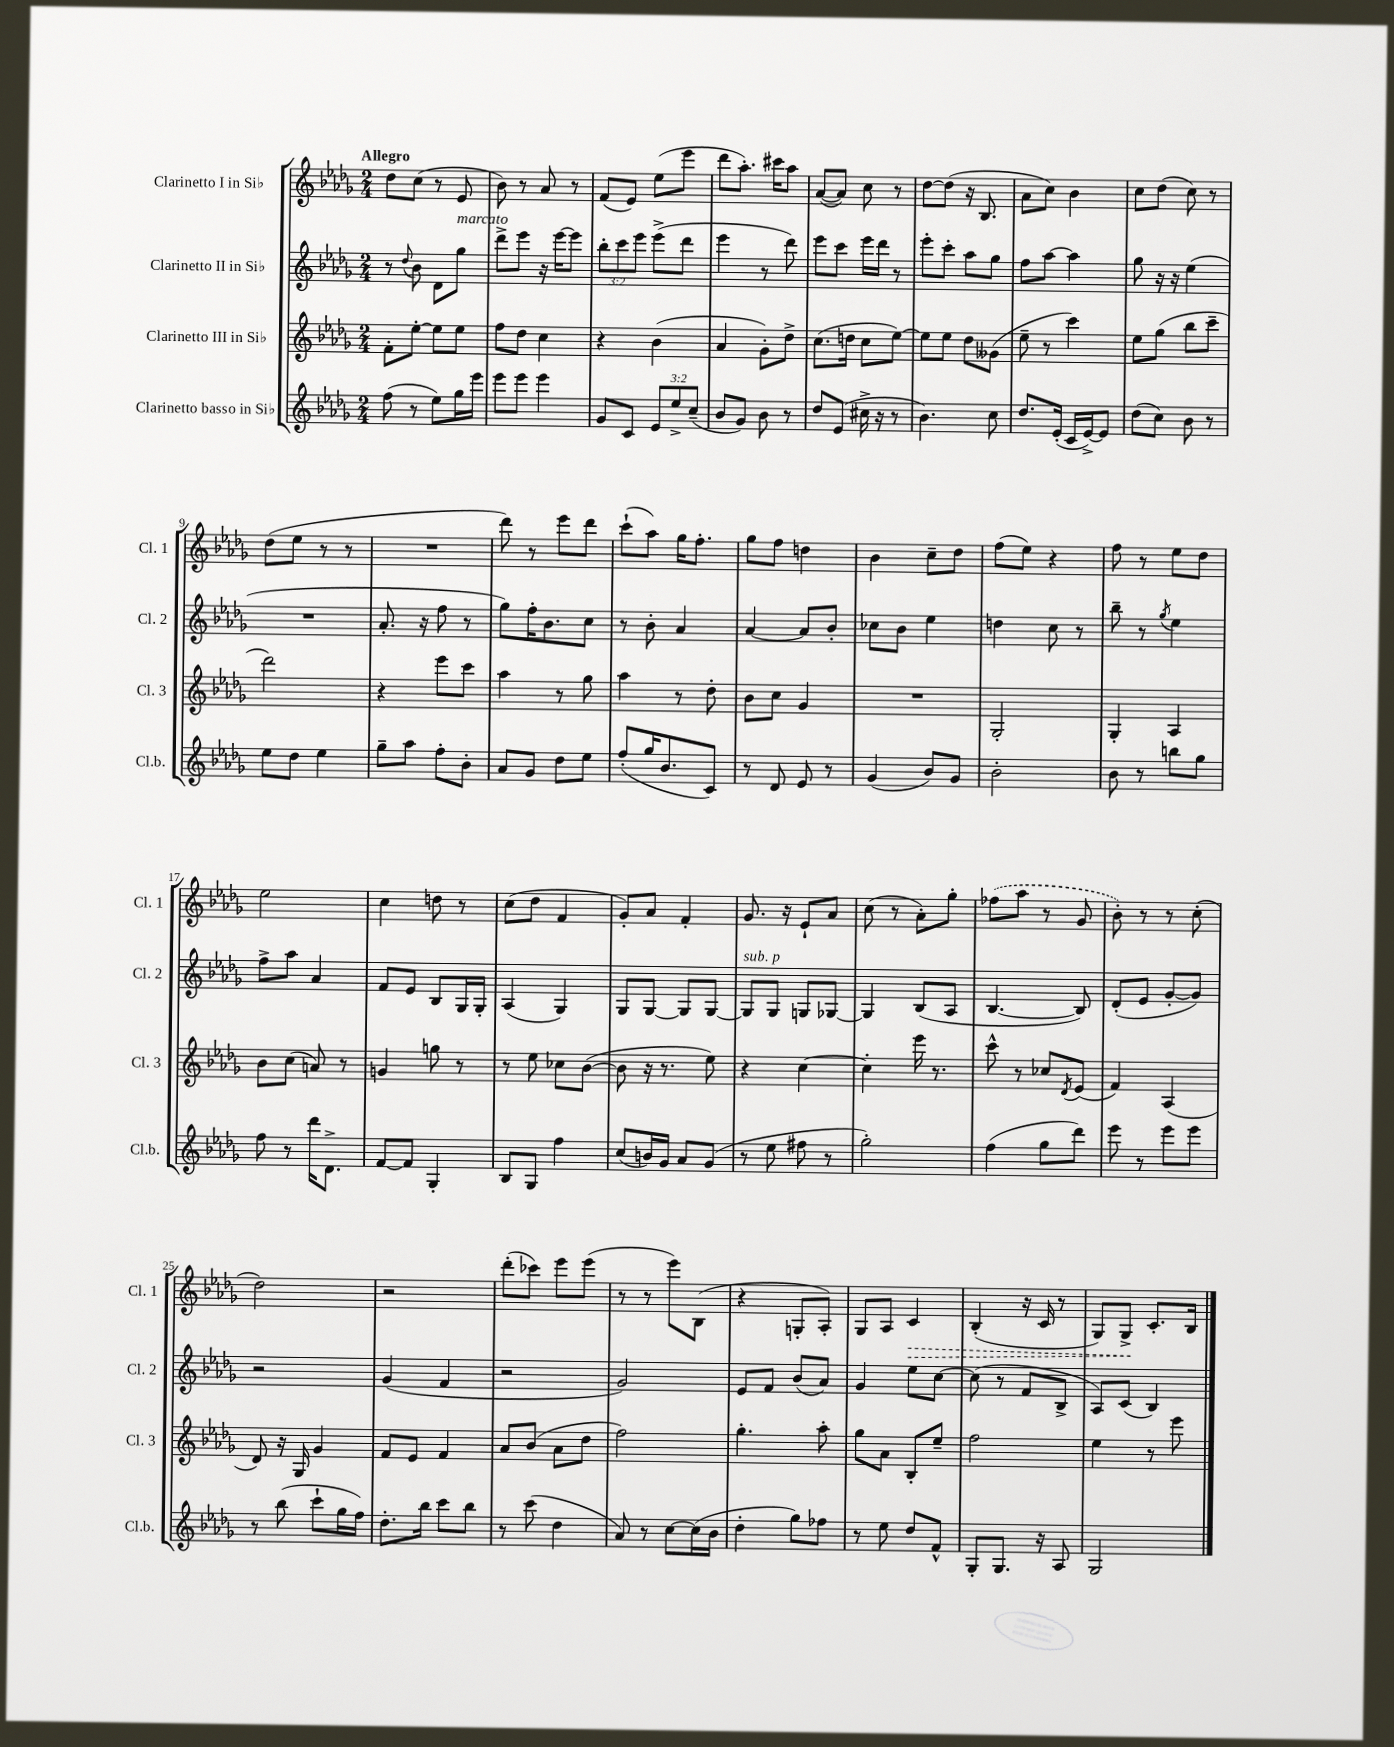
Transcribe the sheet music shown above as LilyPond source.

<<
\new StaffGroup <<
\new Staff = "s0" \with { instrumentName = "Clarinetto I in Sib" shortInstrumentName = "Cl. 1" } {
    \clef treble \key des \major \numericTimeSignature \time 2/4 \tempo "Allegro"
    des''8 c''8( r8 ees'8 |
    bes'8) r8 aes'8 r8 |
    f'8( ees'8) ees''8( ees'''8 |
    des'''8 aes''8.-.) cis'''16 aes''8 |
    aes'8~( aes'8) c''8 r8 |
    des''8~ des''8( r16 bes8. |
    aes'8 c''8) bes'4 |
    c''8 des''8( c''8) r8 |
    des''8( ees''8 r8 r8 |
    R2 |
    des'''8) r8 ees'''8 des'''8 |
    c'''8-!( aes''8) ges''16 f''8.-. |
    ges''8 f''8 d''4 |
    bes'4 c''8-- des''8 |
    f''8( ees''8) r4 |
    f''8 r8 ees''8 des''8 |
    ees''2 |
    c''4 d''8 r8 |
    c''8( des''8 f'4 |
    ges'8-.) aes'8 f'4-. |
    ges'8. r16 ees'8-! aes'8 |
    c''8( r8 aes'8-.) ges''8-. |
    \once \slurDashed fes''8( aes''8 r8 ges'8 |
    bes'8-.) r8 r8 c''8-.( |
    des''2) |
    r2 |
    des'''8-.( ces'''8) ees'''8 ees'''8( |
    r8 r8 ees'''8) bes8( |
    r4 g8-. aes8-.) |
    ges8 aes8 \once \override Hairpin.style = #'dashed-line c'4\> |
    bes4-.( r16 c'16 r8 |
    ges8) ges8->\! c'8.-. bes16 \bar "|." |
}
\new Staff = "s1" \with { instrumentName = "Clarinetto II in Sib" shortInstrumentName = "Cl. 2" } {
    \clef treble \key des \major \numericTimeSignature \time 2/4 \override Staff.TupletNumber.text = #tuplet-number::calc-fraction-text
    r8 \appoggiatura { des''8 } bes'8 des'8 ges''8^\markup { \italic "marcato" } |
    des'''8-> ees'''8 r16 ees'''16~ ees'''8 |
    \tuplet 3/2 { bes''8-. c'''8 ees'''8 } ees'''8->( des'''8 |
    ees'''4 r8 des'''8) |
    ees'''8 c'''8 ees'''16 des'''16 r8 |
    ees'''8-. c'''8-. aes''8 ges''8 |
    f''8 aes''8~ aes''4 |
    ges''8 r16 r16 ees''4( |
    R2 |
    aes'8.-. r16 f''8 r8 |
    ges''8) f''16-. bes'8. c''8 |
    r8 bes'8-. aes'4 |
    aes'4~ aes'8 bes'8-. |
    ces''8 bes'8 ees''4 |
    d''4 c''8 r8 |
    bes''8-- r8 \acciaccatura { ges''8 } ees''4 |
    f''8-> aes''8 aes'4 |
    f'8 ees'8 bes8 ges16 ges16-. |
    aes4( ges4) |
    ges8 ges8~ ges8 ges8~ |
    ges8^\markup { \italic "sub. p" } ges8 g8 ges8~ |
    ges4 bes8( aes8 |
    bes4.~ bes8) |
    des'8-.( ees'8 ges'8~-. ges'8) |
    r2 |
    ges'4( f'4 |
    r2 |
    ges'2) |
    ees'8 f'8 bes'8( aes'8) |
    ges'4 ees''8 c''8~ |
    c''8( r8 f'8 bes8-> |
    aes8) c'8( bes4) \bar "|." |
}
\new Staff = "s2" \with { instrumentName = "Clarinetto III in Sib" shortInstrumentName = "Cl. 3" } {
    \clef treble \key des \major \numericTimeSignature \time 2/4
    f'8-. ees''8~-. ees''8 ees''8 |
    f''8 des''8 c''4 |
    r4 bes'4( |
    aes'4 ges'8-.) des''8-> |
    c''8.( d''16 c''8 ees''8~) |
    ees''8 ees''8 des''8 geses'8( |
    ees''8-- r8 c'''4) |
    ees''8 ges''8( bes''8 c'''8-- |
    des'''2) |
    r4 ees'''8 c'''8 |
    aes''4 r8 ges''8 |
    aes''4 r8 des''8-. |
    bes'8 c''8 ges'4 |
    R2 |
    ges2-. |
    ges4-. aes4 |
    bes'8 c''8( a'8) r8 |
    g'4 g''8 r8 |
    r8 ees''8 ces''8 bes'8~( |
    bes'8 r16 r8. ees''8) |
    r4 c''4~ |
    c''4-. ees'''16 r8. |
    c'''8-^ r8 ces''8 \acciaccatura { des'8 } ees'8( |
    f'4) aes4( |
    des'8) r16 ges16 ges'4 |
    f'8 ees'8 f'4 |
    aes'8 bes'8( aes'8 des''8 |
    f''2) |
    ges''4.-. aes''8-. |
    ges''8 aes'8 bes8-. ees''8-- |
    f''2 |
    ees''4 r8 ees'''8 \bar "|." |
}
\new Staff = "s3" \with { instrumentName = "Clarinetto basso in Sib" shortInstrumentName = "Cl.b." } {
    \clef treble \key des \major \numericTimeSignature \time 2/4 \override Staff.TupletNumber.text = #tuplet-number::calc-fraction-text
    f''8( r8 ees''8) ges''16 ees'''16 |
    ees'''8 ees'''8 ees'''4 |
    ges'8 c'8 \tuplet 3/2 { ees'8 ees''8-> c''8--( } |
    bes'8 ges'8) bes'8 r8 |
    des''8 ees'8( cis''16-> r16 r8 |
    bes'4.) c''8 |
    des''8. ees'16-.( c'16 ees'16~->) ees'8 |
    des''8( c''8) bes'8 r8 |
    ees''8 des''8 ees''4 |
    ges''8-- aes''8 f''8-. bes'8-. |
    aes'8 ges'8 des''8 ees''8 |
    f''8-.( ges''16 bes'8. c'8) |
    r8 des'8 ees'8 r8 |
    ges'4( bes'8) ges'8 |
    bes'2-. |
    bes'8 r8 b''8 ges''8 |
    f''8 r8 des'''16 des'8.-> |
    f'8~ f'8 ges4-. |
    bes8 ges8 f''4 |
    c''8( b'16) ges'16 aes'8 ges'8( |
    r8 ees''8 fis''8 r8 |
    ges''2-.) |
    f''4( ges''8 des'''8) |
    ees'''8 r8 ees'''8 ees'''8 |
    r8 bes''8( c'''8-! ges''16 f''16) |
    des''8.-. bes''16 c'''8 bes''8 |
    r8 c'''8( des''4 |
    aes'8) r8 c''8~ c''16( bes'16 |
    des''4-. ges''8) fes''8 |
    r8 ees''8 des''8 f'8-^ |
    ges8-. ges8. r16 aes8 |
    ges2 \bar "|." |
}
>>
>>
